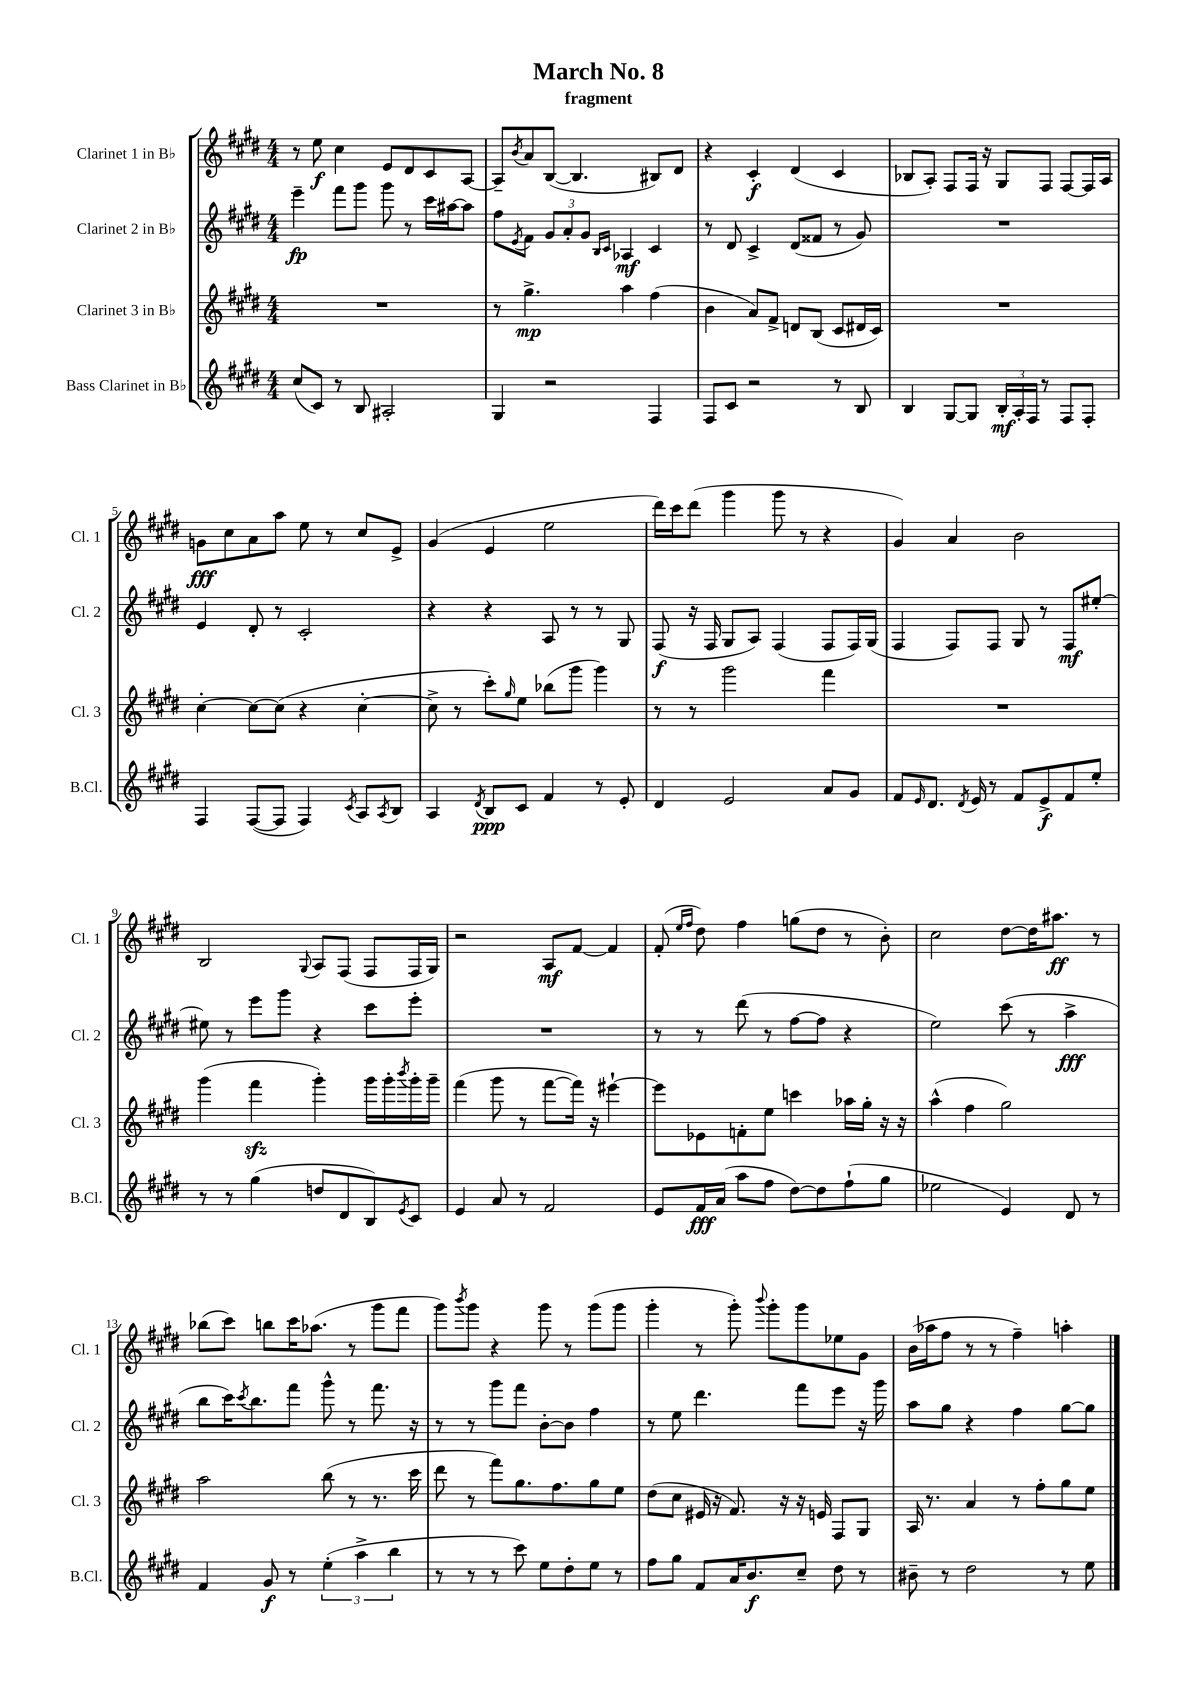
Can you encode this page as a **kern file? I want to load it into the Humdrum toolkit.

**kern	**kern	**kern	**kern
*staff4	*staff3	*staff2	*staff1
*clefG2	*clefG2	*clefG2	*clefG2
*k[f#c#g#d#]	*k[f#c#g#d#]	*k[f#c#g#d#]	*k[f#c#g#d#]
*M4/4	*M4/4	*M4/4	*M4/4
(8cc#	1r	4eee~	8r
8c#)	.	.	8ee
8r	.	8fff#	4cc#
8B	.	8ggg#	.
2A#'	.	8ggg#	8e
.	.	8r	8d#
.	.	16ccc#	8c#
.	.	[16aa#	.
.	.	8aa#]	[8A
=	=	=	=
4G#	8r	8ff#	8A~]
.	.	8qe	8qb
.	4.gg#^	8f#	8a
2r	.	12g#	([8B
.	.	12a'	.
.	.	.	4.B]
.	.	12g#	.
.	.	16qqB	.
.	.	16qqc#	.
.	4aa	4A-	.
4F#	(4ff#	4c#	8B#)
.	.	.	8d#
=	=	=	=
8F#	4b	8r	4r
8c#	.	8d#	.
2r	8a)	4c#^	4c#'
.	8f#^	.	.
.	8d	(8d#	(4d#
.	(8B	8f##	.
8r	8c#	8r	4c#
8B	16d#	8g#)	.
.	16c#)	.	.
=	=	=	=
4B	1r	1r	8B-
.	.	.	8A')
[8G#	.	.	8F#
8G#]	.	.	16F#
.	.	.	16r
24B'	.	.	8G#
24A'	.	.	.
24F#	.	.	.
8r	.	.	8F#
8F#	.	.	[8F#
8F#'	.	.	16F#]
.	.	.	16A
=	=	=	=
4F#	[4cc#'	4e	8g
.	.	.	8cc#
([8F#	8cc#_	8d#'	8a
8F#]	(8cc#]	8r	8aa
4F#)	4r	2c#'	8ee
.	.	.	8r
8qc#	.	.	.
8A	[4cc#'	.	8cc#
8qA	.	.	.
8B	.	.	8e^
=	=	=	=
4A	8cc#^]	4r	(4g#
.	8r	.	.
8qd#	.	.	.
8B	8ccc#')	4r	4e
.	16qqgg#	.	.
8c#	8ee	.	.
4f#	(8bb-	8A	2ee
.	8ggg#	8r	.
8r	4ggg#)	8r	.
8e'	.	8G#	.
=	=	=	=
4d#	8r	(8F#	16ddd#)
.	.	.	16ccc#
.	8r	16r	(8ddd#
.	.	16F#	.
2e	2ggg#	8G#	4ggg#
.	.	8A)	.
.	.	(4F#	8ggg#
.	.	.	8r
8a	4fff#	8F#	4r
8g#	.	16F#)	.
.	.	(16G#	.
=	=	=	=
8f#	1r	4F#	4g#)
16qqe	.	.	.
8.d#	.	.	.
.	.	8F#)	4a
8qd#	.	.	.
16e	.	.	.
8r	.	8F#	.
8f#	.	8G#	2b
8e^	.	8r	.
8f#	.	8F#	.
8ee'	.	[8ee#'	.
=	=	=	=
8r	(4ggg#	8ee#]	2B
8r	.	8r	.
(4gg#	4fff#	8eee	.
.	.	8ggg#	.
.	.	.	8qqG#
8dd	4ggg#')	4r	8A
8d#	.	.	(8F#
8B)	16ggg#	8ccc#	8F#
.	16ggg#'	.	.
8qe	8qbbb	.	.
8c#	16ggg#'	8eee'	16F#
.	16ggg#~	.	16G#)
=	=	=	=
4e	(4fff#	1r	2r
8a	8ggg#	.	.
8r	8r	.	.
2f#	[8fff#	.	8A
.	16fff#])	.	[8f#
.	16r	.	.
.	[4eee#`	.	4f#]
=	=	=	=
8e	8eee#]	8r	(8f#'
.	.	.	16qqee
.	.	.	16qqff#
16f#	8e-	8r	8dd#)
(16a	.	.	.
8aa	8f'	(8ddd#	4ff#
8ff#	8ee	8r	.
[8dd#)	4ccc	[8ff#	(8gg
8dd#]	.	8ff#]	8dd#
(8ff#`	16aa-	4r	8r
.	16gg#'	.	.
8gg#	16r	.	8b')
.	16r	.	.
=	=	=	=
2ee-	(4aa^^	2ee)	2cc#
.	4ff#	.	.
4e)	2gg#)	(8ccc#	[8dd#
.	.	8r	16dd#]
.	.	.	8.aa#
8d#	.	4aa^	.
8r	.	.	8r
=	=	=	=
4f#	2aa	8bb	(8bb-
.	.	16ccc#)	8ccc#)
.	.	8qccc#	.
.	.	8.bb	.
8g#	.	.	8bb
8r	.	8fff#	16ccc#
.	.	.	(8.aa-
(6ee'	(8bb	8ggg#^^	.
.	8r	8r	8r
6aa^	.	.	.
.	8.r	8.fff#	8ggg#
6bb	.	.	.
.	.	.	8fff#
.	16ccc#	16r	.
=	=	=	=
8r	8ddd#	8r	8ggg#)
.	.	.	8qbbb
8r	8r	8r	8ggg#
8r	8fff#)	8ggg#	4r
8ccc#)	8.gg#	8fff#	.
8ee	.	[8b'	8ggg#
.	8.ff#	.	.
8dd#'	.	8b]	8r
8ee	8gg#	4ff#	(8ggg#
8r	8ee	.	8ggg#
=	=	=	=
8ff#	(8dd#	8r	4ggg#'
8gg#	8cc#	8ee	.
8f#	16e#	4.ddd#	8r
.	16r	.	.
16a	8.f#)	.	8ggg#')
8.b	.	.	.
.	.	.	8qqbbb
.	.	.	8ggg#'
.	16r	.	.
8cc#~	16r	8fff#	8ggg#
.	16e	.	.
8dd#	8F#	8eee	8ee-
8r	8G#	16r	8g#
.	.	16ggg#	.
=	=	=	=
8b#~	16A	8aa	(16b
.	8.r	.	16aa-
8r	.	8gg#	8ff#
2dd#	4a	4r	8r
.	.	.	8r
.	8r	4ff#	4ff#~)
.	8ff#'	.	.
8r	8gg#	[8gg#	4aa'
8ee	8ee	8gg#]	.
==	==	==	==
*-	*-	*-	*-
